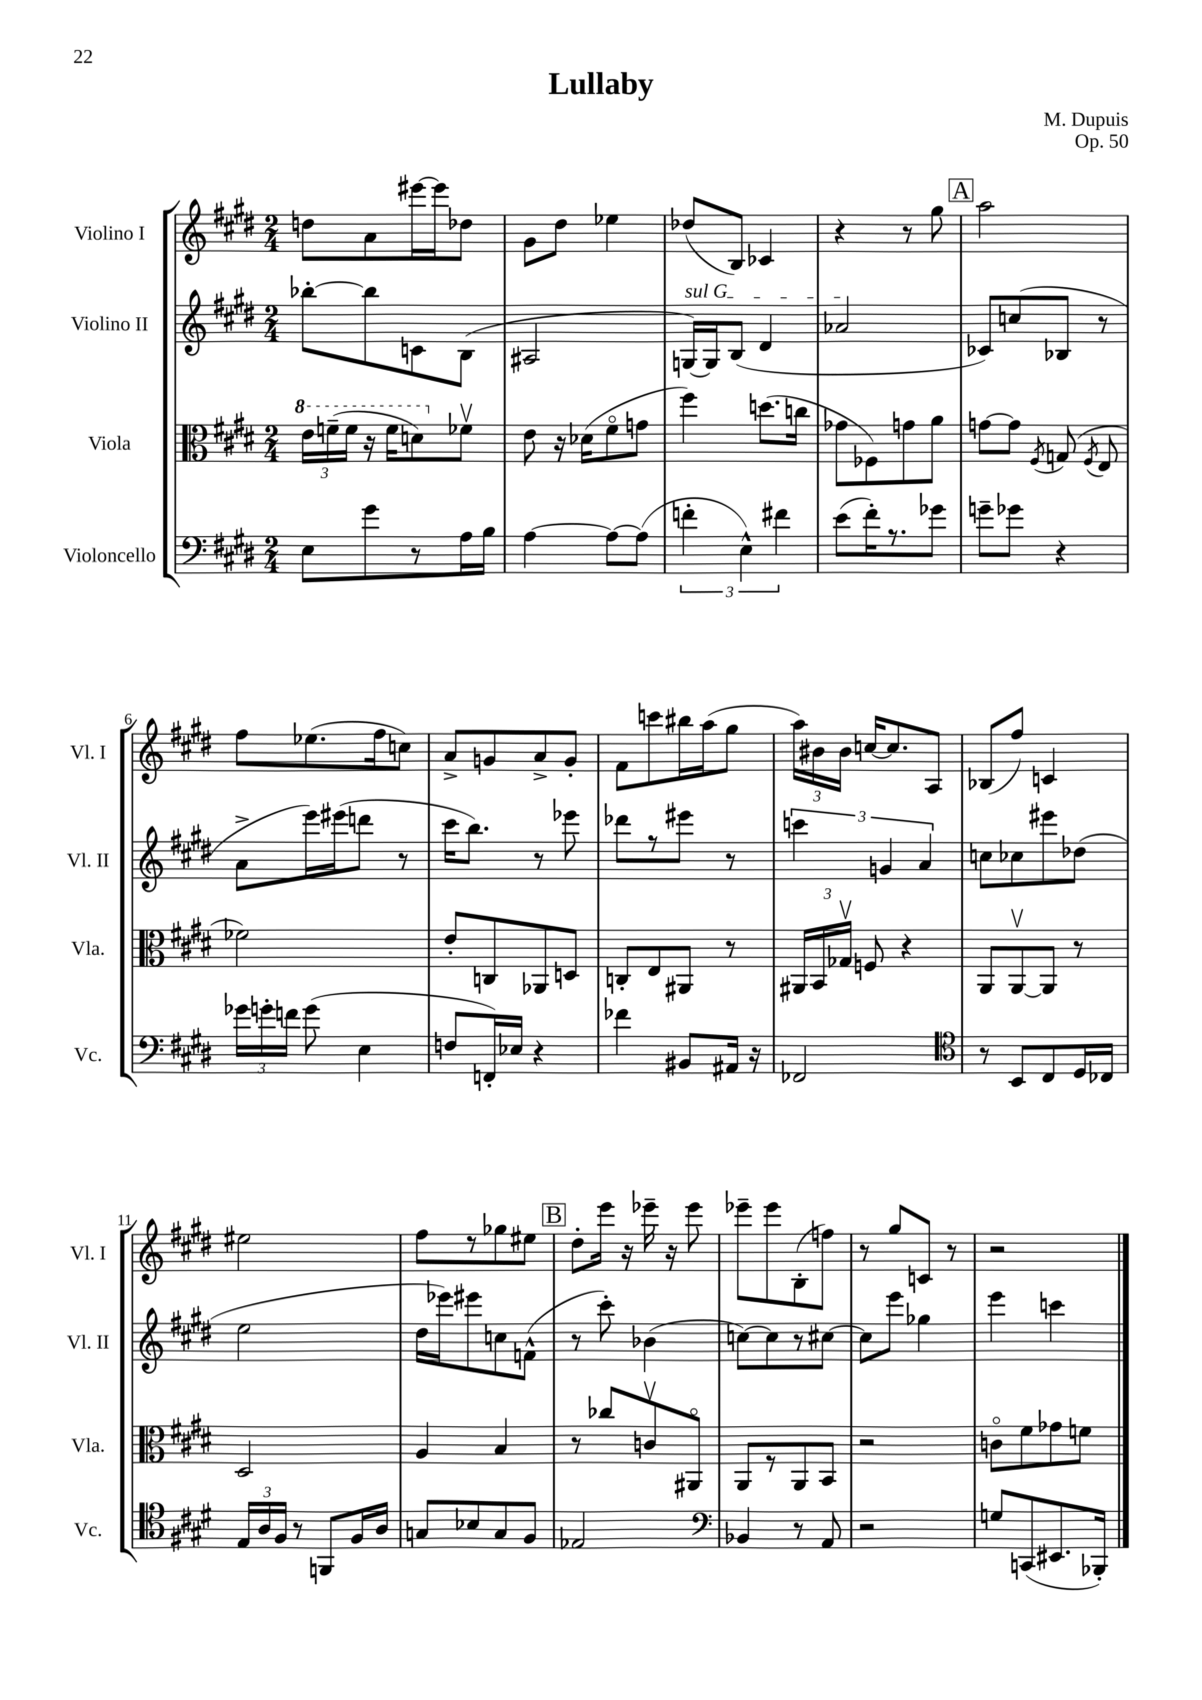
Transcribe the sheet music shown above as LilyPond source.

\header { title = "Lullaby" composer = "M. Dupuis" opus = "Op. 50" }
<<
\new StaffGroup <<
\new Staff = "s0" \with { instrumentName = "Violino I" shortInstrumentName = "Vl. I" } {
    \clef treble \key e \major \numericTimeSignature \time 2/4
    \autoBeamOff d''8[ a'8 eis'''16~ eis'''16 des''8] |
    gis'8[ dis''8] ees''4 |
    des''8[( b8]) ces'4 |
    r4 r8 gis''8 |
    \mark \markup { \box "A" } a''2 |
    fis''8[ ees''8.( fis''16 c''8]) |
    a'8[-> g'8 a'8-> g'8]-. |
    fis'8[ c'''8 bis''16 a''16( gis''8] |
    \tuplet 3/2 { a''16[) bis'16 bis'16] } c''16[~ c''8. a8] |
    bes8[( fis''8]) c'4 |
    eis''2 |
    fis''8[ r8 ges''8 eis''8] |
    \mark \markup { \box "B" } dis''8[-. e'''16] r16 ees'''16-- r16 ees'''8 |
    ees'''8[-- ees'''8 b8-.( f''8]) |
    r8 gis''8[ c'8] r8 |
    r2 \bar "|." |
}
\new Staff = "s1" \with { instrumentName = "Violino II" shortInstrumentName = "Vl. II" } {
    \clef treble \key e \major \numericTimeSignature \time 2/4
    \autoBeamOff bes''8[~-. bes''8 c'8 b8]( |
    ais2 |
    \once \override TextSpanner.bound-details.left.text = \markup { \italic "sul G" } g16[~\startTextSpan) g16 b8]( dis'4 |
    aes'2\stopTextSpan |
    \mark \markup { \box "A" } ces'8[) c''8( bes8] r8 |
    a'8[-> e'''16) eis'''16( d'''8] r8 |
    cis'''16[ b''8.]) r8 ees'''8 |
    des'''8[ r8 eis'''8] r8 |
    \tuplet 3/2 { c'''4 g'4 a'4 } |
    c''8[ ces''8 eis'''8 des''8]( |
    e''2 |
    dis''16[ ees'''16) eis'''8 c''8 f'8]-^( |
    \mark \markup { \box "B" } r8 cis'''8-.) bes'4( |
    c''8[~) c''8 r8 cis''8]~ |
    cis''8[ e'''8] ges''4 |
    e'''4 c'''4 \bar "|." |
}
\new Staff = "s2" \with { instrumentName = "Viola" shortInstrumentName = "Vla." } {
    \clef alto \key e \major \numericTimeSignature \time 2/4
    \autoBeamOff \tuplet 3/2 { \ottava #1 e''16[ f''16--( f''16] } r16 f''16[ d''8) \ottava #0 fes'8]\upbow |
    e'8 r16 des'16[( fis'8\flageolet g'8] |
    fis''4) d''8.[( c''16] |
    ges'8[ fes8) g'8 a'8] |
    \mark \markup { \box "A" } g'8[~ g'8] \acciaccatura { fis8 } g8( \acciaccatura { fis8 } e8 |
    fes'2) |
    e'8[-. c8 aes,8 d8] |
    c8[-. e8 ais,8] r8 |
    \tuplet 3/2 { ais,16[ b,16 ges16]\upbow } f8 r4 |
    a,8[ a,8~\upbow a,8] r8 |
    dis2 |
    a4 b4 |
    \mark \markup { \box "B" } r8 ces''8[ c'8\upbow ais,8]\flageolet |
    a,8[ r8 a,8 b,8] |
    r2 |
    c'8[\flageolet fis'8 ges'8 f'8] \bar "|." |
}
\new Staff = "s3" \with { instrumentName = "Violoncello" shortInstrumentName = "Vc." } {
    \clef bass \key e \major \numericTimeSignature \time 2/4
    \autoBeamOff e8[ gis'8 r8 a16 b16] |
    a4~ a8[~ a8]( |
    \tuplet 3/2 { f'4-. e4-^) fis'4 } |
    e'8[( fis'16-.) r8. ges'8] |
    \mark \markup { \box "A" } g'8[-- ges'8] r4 |
    \tuplet 3/2 { ges'16[ g'16-. f'16] } g'8( e4 |
    f8[ f,16-.) ees16] r4 |
    fes'4 bis,8[ ais,16] r16 |
    fes,2 |
    \clef tenor r8 b,8[ cis8 dis16 ces16] |
    \tuplet 3/2 { e16[ a16 fis16] } r8 f,8[ fis16 a16] |
    g8[ bes8 g8 fis8] |
    \mark \markup { \box "B" } ees2 |
    \clef bass bes,4 r8 a,8 |
    r2 |
    g8[ c,8( eis,8. bes,,16]-.) \bar "|." |
}
>>
>>
